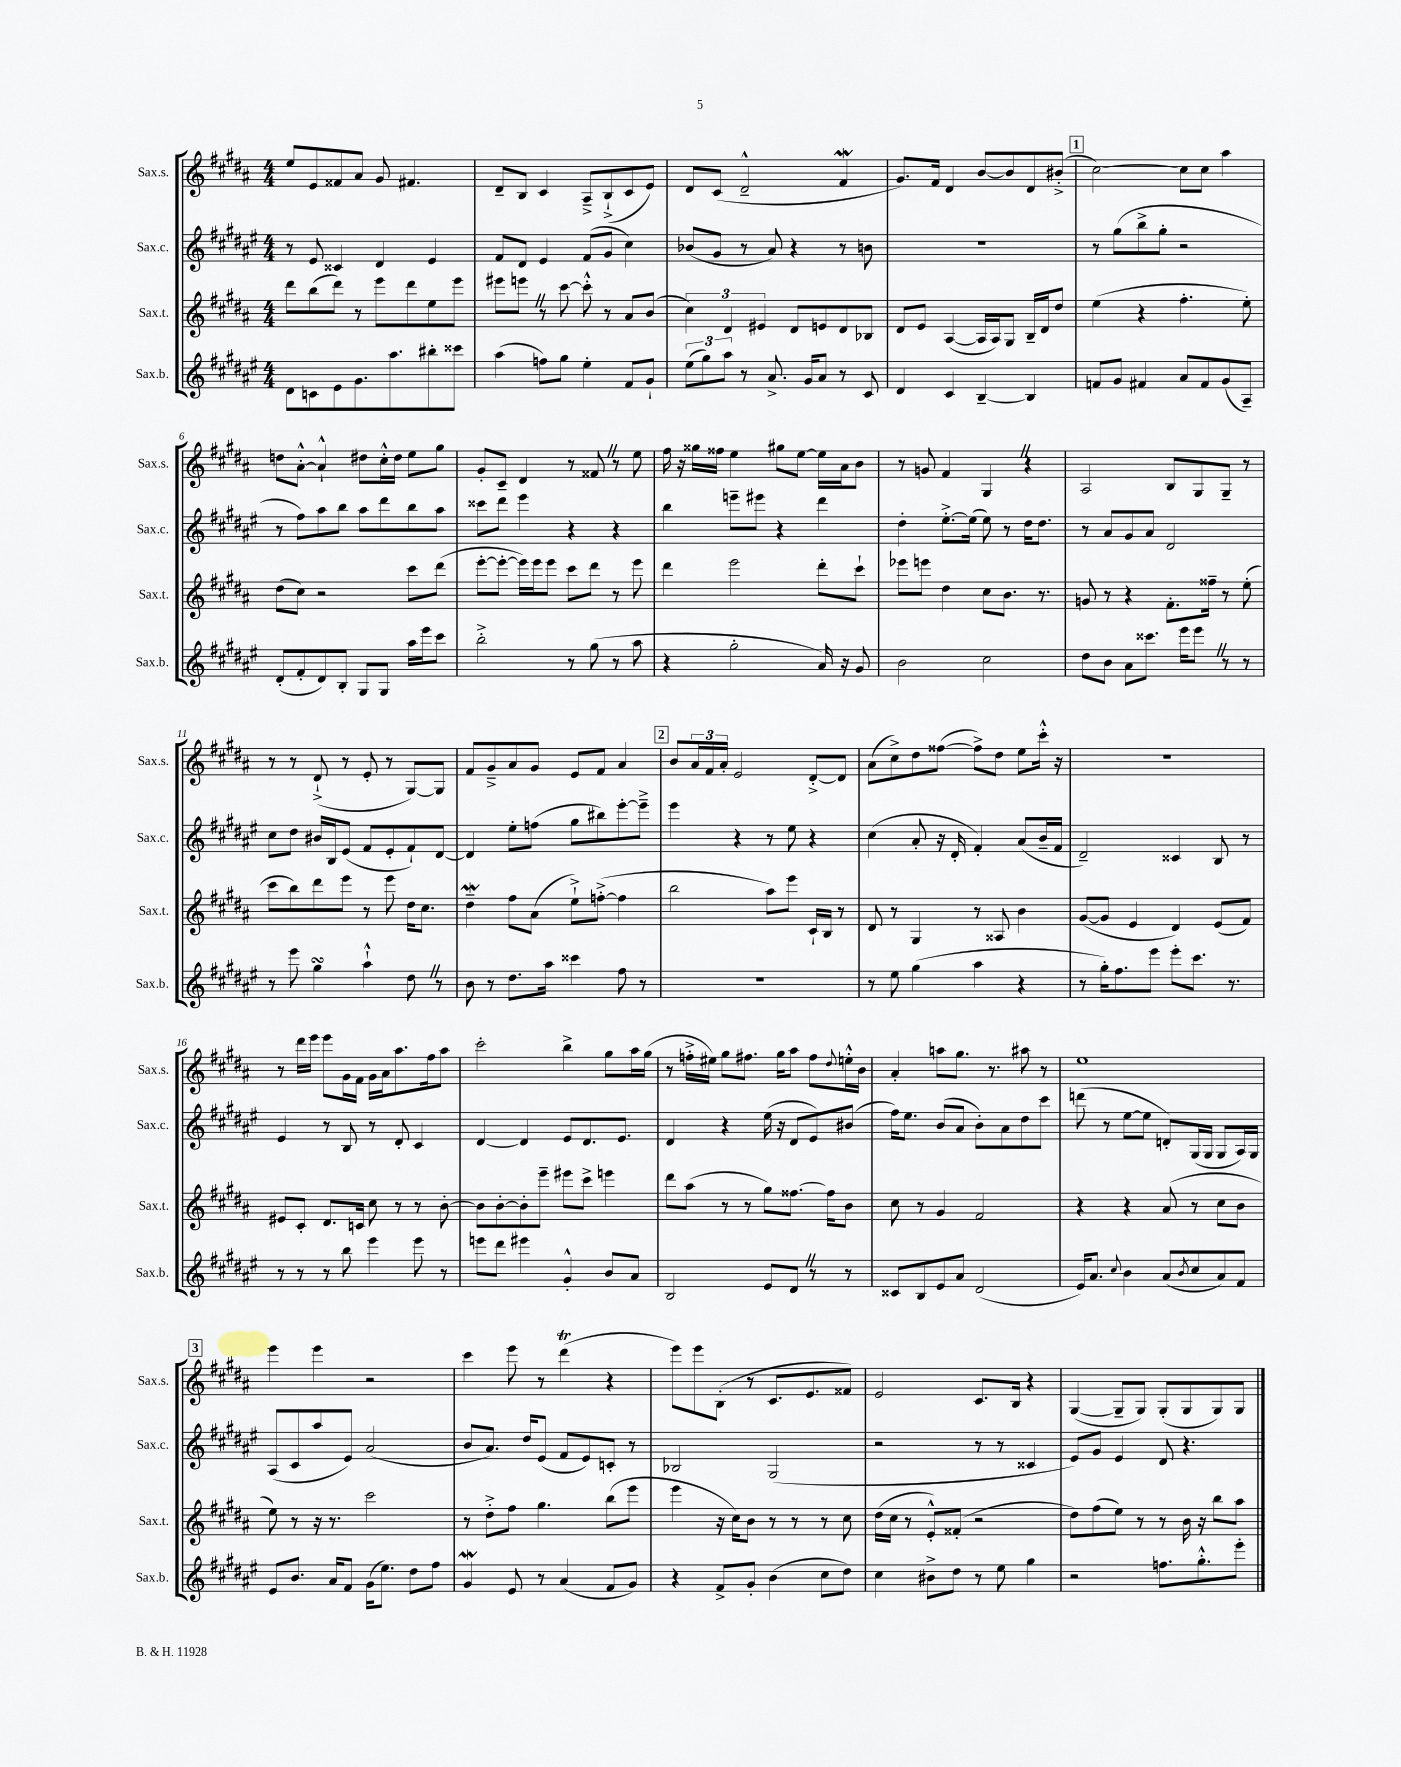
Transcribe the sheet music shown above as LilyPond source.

<<
\new StaffGroup <<
\new Staff = "s0" \with { instrumentName = "Sax.s." shortInstrumentName = "Sax.s." } {
    \clef treble \key b \major \numericTimeSignature \time 4/4
    e''8 e'8 fisis'8 ais'8 gis'8 fis'4. |
    dis'8-- b8 cis'4 ais8---> b8-!->( cis'8 e'8) |
    dis'8 cis'8( dis'2---^ fis'4\mordent |
    gis'8.) fis'16 dis'4 b'8~ b'8 dis'8 bis'8-.->( |
    \mark \markup { \box "1" } cis''2~) cis''8 cis''8 ais''4 |
    d''8 ais'8~-.-^ ais'4-!-^ dis''8 cis''16-.-^ dis''16 e''8 gis''8 |
    gis'8-. cis'8-- dis'4 r8 fisis'8 \once \override BreathingSign.text = \markup { \musicglyph "scripts.caesura.straight" } \breathe r8 e''8 |
    fis''16 r16 gisis''16 fisis''16 e''4 gis''8 e''8~ e''16 ais'16 b'8 |
    r8 g'8 fis'4 gis4 \once \override BreathingSign.text = \markup { \musicglyph "scripts.caesura.straight" } \breathe r4 |
    ais2 b8 gis8 gis8-- r8 |
    r8 r8 dis'8-!->( r8 e'8-. r8 gis8~) gis8 |
    fis'8 gis'8---> ais'8 gis'8 e'8 fis'8 ais'4 |
    \mark \markup { \box "2" } b'8 \tuplet 3/2 { ais'16 fis'16 ais'16-. } e'2 dis'8~-.-> dis'8 |
    ais'8( cis''8->) dis''8 fisis''8~( fisis''8->) dis''8 e''8 cis'''16-.-^ r16 |
    r1 |
    r8 dis'''16 e'''16 e'''8 gis'16 fis'16 gis'16 ais'16 ais''8. fis''16 ais''8 |
    cis'''2-. b''4-> gis''8 ais''16 gis''16( |
    r8 f''16-.-> eis''16) gis''8 fis''8. gis''16 ais''8 fis''8 \appoggiatura { dis''8 } e''16-.-^ b'16 |
    ais'4-. a''8 gis''8. r8. ais''8 r8 |
    e''1 |
    \mark \markup { \box "3" } e'''4 e'''4 r2 |
    cis'''4 e'''8 r8 dis'''4\trill( r4 |
    e'''8) e'''8 b8-.( r8 cis'8. e'8. fisis'8) |
    e'2 cis'8. b16 r4 |
    gis4~( gis8-- gis8) gis8-.( gis8 gis8) gis8 \bar "|." |
}
\new Staff = "s1" \with { instrumentName = "Sax.c." shortInstrumentName = "Sax.c." } {
    \clef treble \key fis \major \numericTimeSignature \time 4/4
    r8 eis'8 cisis'4 dis'4 eis'4 |
    fis'8 dis'8 eis'4 fis'8( gis'8 cis''4) |
    bes'8( gis'8 r8 ais'8) r4 r8 b'8 |
    R1 |
    \mark \markup { \box "1" } r8 gis''8( b''8-> gis''8-. r2 |
    r8 fis''8) ais''8 b''8 ais''8 dis'''8 b''8 ais''8 |
    cisis'''8 dis'''8 eis'''4 r4 r4 |
    b''4 e'''8-- eis'''8 r4 dis'''4 |
    dis''4-. eis''8.~-.-> eis''16( eis''8) r8 dis''16 dis''8. |
    r8 ais'8 gis'8 ais'8 dis'2 |
    cis''8 dis''8 bis'16 b16 eis'8( fis'8 eis'8-. fis'8-!) dis'8~ |
    dis'4 eis''8-. f''8( gis''8 bis''8) eis'''8~-. eis'''8---> |
    \mark \markup { \box "2" } eis'''4 r4 r8 eis''8 r4 |
    cis''4( ais'8-. r16 dis'16-. fis'4-.) ais'8( b'16-- fis'16 |
    dis'2--) cisis'4 b8 r8 |
    eis'4 r8 b8 r8 dis'8-. cis'4 |
    dis'4~ dis'4 eis'8 dis'8. eis'8. |
    dis'4 r4 eis''16( r16 dis'8 eis'8) bis'8( |
    fis''16) eis''8. b'8( ais'8 b'8-.) ais'8 dis''8 cis'''8 |
    d'''8( r8 eis''8~ eis''8 d'8-.) gis16( gis16 gis8 ais16) gis16 |
    \mark \markup { \box "3" } ais8( cis'8 ais''8 eis'8) ais'2( |
    b'8 ais'8.) dis''16 eis'8( fis'8 eis'8) c'8-. r8 |
    bes2 gis2( |
    r2 r8 r8 cisis'4 |
    eis'8) gis'8 eis'4 dis'8 r4. \bar "|." |
}
\new Staff = "s2" \with { instrumentName = "Sax.t." shortInstrumentName = "Sax.t." } {
    \clef treble \key b \major \numericTimeSignature \time 4/4
    dis'''8 b''8( dis'''8) r8 e'''8 dis'''8 e''8 e'''8 |
    eis'''8 e'''8 \once \override BreathingSign.text = \markup { \musicglyph "scripts.caesura.straight" } \breathe r8 cis'''8~ cis'''8-.-^ r8 ais'8 b'8( |
    \tuplet 3/2 { cis''4) dis'4 eis'4 } dis'8 e'8 dis'8 bes8 |
    dis'8 e'8 ais4~( ais16 ais16) gis8 b16-- dis'16 dis''8 |
    \mark \markup { \box "1" } e''4( r4 fis''4.-. e''8-.) |
    dis''8( cis''8) r2 cis'''8 dis'''8( |
    e'''8~-. e'''8~-. e'''16) e'''16 e'''8 cis'''8 dis'''8 r8 e'''8 |
    dis'''4 e'''2 dis'''8-. cis'''8-! |
    ees'''8 e'''8 dis''4 cis''8 b'8. r8. |
    g'8 r8 r4 fis'8.-. fisis''16-- r8 e''8-.( |
    cis'''8 b''8) dis'''8 e'''8 r8 e'''8 dis''16 cis''8. |
    dis''4--\mordent fis''8 ais'8( e''8-!->) f''8~-.->( f''4 |
    \mark \markup { \box "2" } b''2 ais''8) e'''8 cis'16-! b16 r8 |
    dis'8 r8 gis4 r8 aisis8 b'4 |
    gis'8~( gis'8 e'4 dis'4) e'8( fis'8) |
    eis'8 cis'8-. dis'8. c'16 cis''8 r8 r8 b'8~-. |
    b'8 b'8~-. b'8-. e'''8-- eis'''8 cis'''8-> e'''4 |
    dis'''8 ais''8( r8 r8 gis''8) fisis''8.~ fisis''16 b'8 |
    cis''8 r8 gis'4 fis'2 |
    r4 r4 ais'8( r8 cis''8 b'8 |
    \mark \markup { \box "3" } e''8) r8 r16 r8. cis'''2 |
    r8 dis''8-.-> fis''8 gis''4. b''8( e'''8 |
    e'''4 r16 cis''16) b'8 r8 r8 r8 cis''8 |
    dis''16( cis''16 r8 e'8-.-^) fisis'8-.( r2 |
    dis''8) fis''8( e''8) r8 r8 b'16 r16 b''8 ais''8 \bar "|." |
}
\new Staff = "s3" \with { instrumentName = "Sax.b." shortInstrumentName = "Sax.b." } {
    \clef treble \key fis \major \numericTimeSignature \time 4/4
    dis'8 c'8 eis'8 gis'8. ais''8. bis''8-. cisis'''8 |
    ais''4( f''8) gis''8 eis''4-. fis'8 gis'8-! |
    \tuplet 3/2 { eis''8( gis''8) ais''8 } r8 ais'8.-> gis'16 ais'8 r8 cis'8 |
    dis'4 cis'4 b4~-- b4 |
    \mark \markup { \box "1" } f'8 gis'8 fis'4 ais'8 fis'8 gis'8( ais8--) |
    dis'8-.( fis'8-. dis'8) b8-. gis8 gis8 ais''16 eis'''16 cis'''8 |
    b''2-.-> r8 gis''8( r8 ais''8 |
    r4 gis''2-. ais'16) r16 gis'8 |
    b'2 cis''2 |
    dis''8 b'8 ais'8 cisis'''8. eis'''16 eis'''8 \once \override BreathingSign.text = \markup { \musicglyph "scripts.caesura.straight" } \breathe r8 r8 |
    r8 eis'''8 gis''4\turn ais''4-!-^ dis''8 \once \override BreathingSign.text = \markup { \musicglyph "scripts.caesura.straight" } \breathe r8 |
    b'8 r8 dis''8. ais''16 cisis'''4 fis''8 r8 |
    \mark \markup { \box "2" } R1 |
    r8 eis''8 gis''4( ais''4 r4 |
    r8 gis''16-.) fis''8. eis'''8 eis'''8-. cis'''8. r8. |
    r8 r8 r8 b''8 eis'''4 eis'''8 r8 |
    e'''8 dis'''8 eis'''4 gis'4-.-^ b'8 ais'8 |
    b2 eis'8 dis'8 \once \override BreathingSign.text = \markup { \musicglyph "scripts.caesura.straight" } \breathe r8 r8 |
    cisis'8 b8 eis'8 ais'8 dis'2( |
    eis'16) ais'8. \appoggiatura { cis''8 } b'4 ais'8( \acciaccatura { b'8 } cis''8 ais'8) fis'8 |
    \mark \markup { \box "3" } eis'8 b'8. ais'16 fis'8 gis'16( eis''8.) dis''8 fis''8 |
    gis'4\mordent eis'8 r8 ais'4( fis'8 gis'8) |
    r4 fis'8-> gis'8-. b'4( cis''8 dis''8) |
    cis''4 bis'8-> dis''8 r8 eis''8 gis''4 |
    r2 f''8. gis''8.-.-^ eis'''8-. \bar "|." |
}
>>
>>
